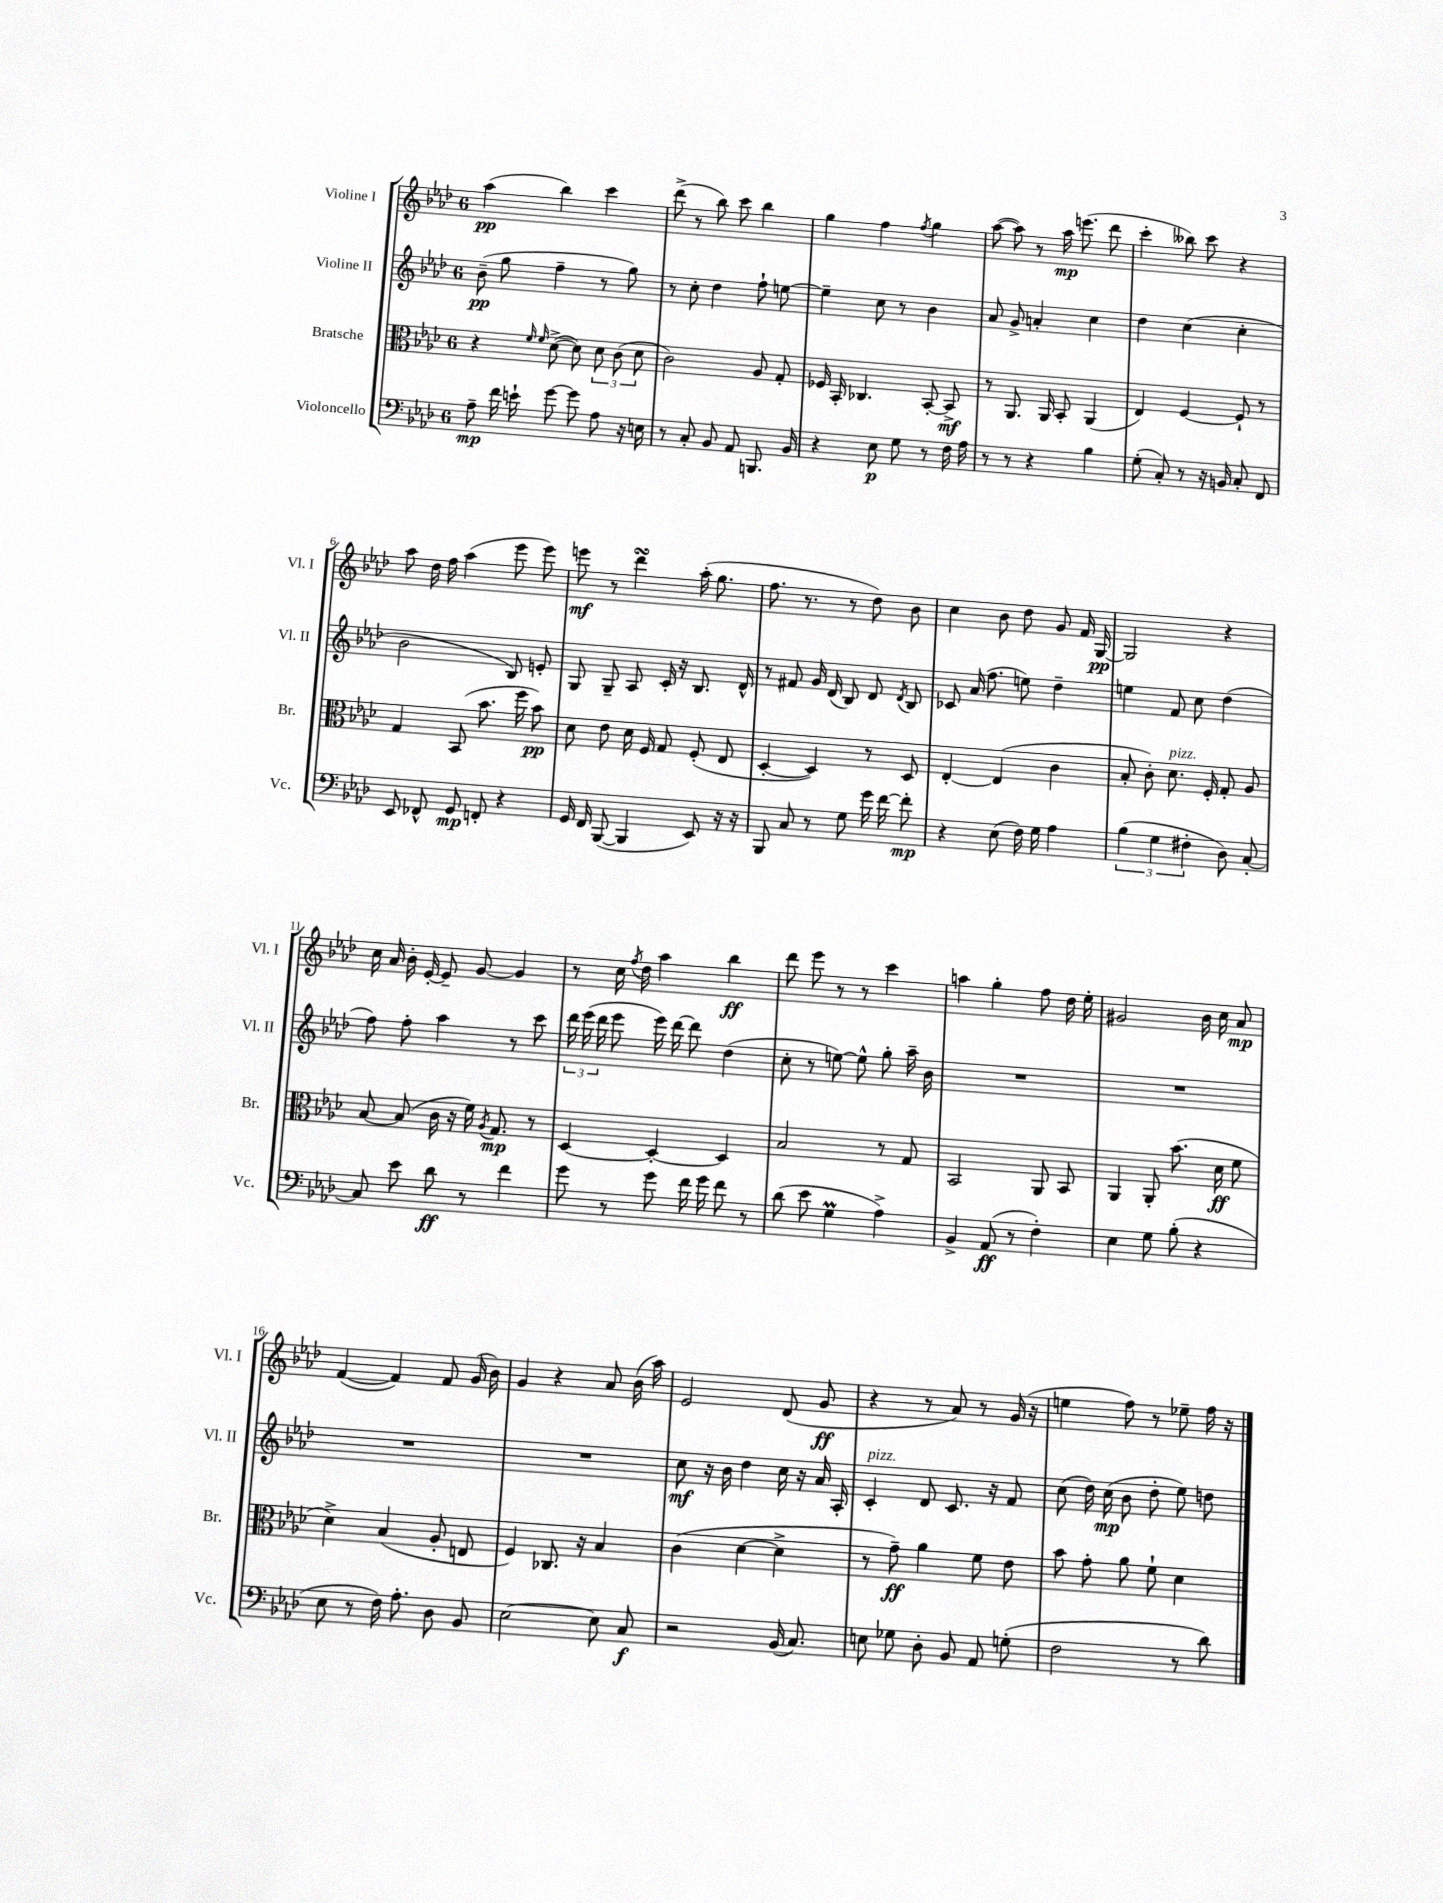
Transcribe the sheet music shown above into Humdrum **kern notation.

**kern	**kern	**kern	**kern
*staff4	*staff3	*staff2	*staff1
*clefF4	*clefC3	*clefG2	*clefG2
*k[b-e-a-d-]	*k[b-e-a-d-]	*k[b-e-a-d-]	*k[b-e-a-d-]
*M6/8	*M6/8	*M6/8	*M6/8
8A-~\	4r	(8b-~\	(4aa-\
16f\	.	8gg\	.
16e`\	.	.	.
.	16qqf/	.	.
.	16qqf/	.	.
[8g\	([8d-^\	4ff~\	4bb-\)
8g\]	8d-\])	.	.
8A-\	12d-\	8r	4ccc\
.	(12c\	.	.
16r	.	8gg\)	.
.	12d-\	.	.
16E\	.	.	.
=	=	=	=
8r	2c\)	8r	(8ddd-^\
8C'/	.	8cc'\	8r
8BB-/	.	4dd-\	8bb-\)
8AA-/	.	.	8ccc\
8.BBB/	8A-/	8ff`\	4bb-\
.	8G'/	[8ee\	.
16BB-/	.	.	.
=	=	=	=
4r	16F-/	4ee~\]	4gg\
.	16BB-'/	.	.
.	4.C-/	.	.
8E-\	.	8cc\	4ff\
8G\	.	8r	.
.	.	.	8qff/
8r	[8BB-'/	4b-\	4gg\
16F\	8BB-^/]	.	.
16A-\	.	.	.
=	=	=	=
8r	8r	8a-/	([8aa-\
8r	8.AA-/	8g^/	8aa-\])
4r	.	4a'/	8r
.	16AA-/	.	.
.	8BB-'/	.	16aa-\
.	.	.	(8.eee\
4B-\	(4AA-/	4cc\	.
.	.	.	8ddd-\
=	=	=	=
(8G'\	4E-/)	4dd-\	4ccc'\
8C'/)	.	.	.
8r	[4F/	(4cc\	8bb--\)
16r	.	.	8ccc\
16BB/	.	.	.
8C'/	8F`/]	4cc'\	4r
8FF/	8r	.	.
=	=	=	=
8EE-/	4G/	2b-\	8aa-\
8FF-^^/	.	.	16dd-\
.	.	.	16ff\
8GG/	(8BB-/	.	(4aa-\
8FF'/	8.b-\	.	.
4r	.	8B-/)	8eee-\
.	16ff\	.	.
.	8b-\)	8e'/	8eee-\)
=	=	=	=
16GG/	8d-\	8G/	8eee\
16FF/	.	.	.
([8BBB-/	8e-\	8G~/	8r
4BBB-/]	16d-\	8A-/	4ddd-\
.	16F/	.	.
.	8G/	16c'/	.
.	.	16r	.
8EE-/)	(8F'/	8.B-/	(16aa-'\
.	.	.	8.gg\
16r	8E-/	.	.
16r	.	16d-^^/	.
=	=	=	=
8BBB-/	[4D-'/	8r	8.ff\
8C/	.	8f#/	.
.	.	.	8.r
8r	4D-/])	16g/	.
.	.	(16d-/	.
8G\	.	8B-/)	8r
16g\	8r	8d-/	8dd-\)
[16f\	.	.	.
.	.	8qd-/	.
8f'\]	8D-/	8B-/	8b-\
=	=	=	=
4r	[4E-'/	8c-/	4cc\
.	.	(16a-/	.
.	.	8.ff\	.
(8E-\	(4E-/]	.	8b-\
16F\)	.	8ee\)	8dd-\
16G\	.	.	.
4A-\	4c\	4dd-~\	8g/
.	.	.	16f/
.	.	.	[16G/
=	=	=	=
(6B-\	8B-'/	4ee\	2G/]
.	8c'\)	.	.
6G\	.	.	.
.	8.d-\	8f/	.
6F#'\	.	.	.
.	.	8cc\	.
.	16F'/	.	.
8D-\)	8G'/	(4dd-\	4r
[8C'/	8A-/	.	.
=	=	=	=
8C/]	[8B-/	8ff\)	16cc\
.	.	.	16a-/
8e-\	(8B-/]	8ff'\	16b-'\
.	.	.	[16e-'/
8d-\	16c\	4aa-\	8e-~/]
.	16r	.	.
8r	16f\)	.	[8g/
.	8qA-/	.	.
.	8.G/	.	.
4f\	.	8r	4g/]
.	8r	8ccc\	.
=	=	=	=
8g\	[4D-/	24ddd-\	8r
.	.	(24eee-\	.
.	.	24ddd-\	.
8r	.	8eee-\	16cc\
.	.	.	8qff/
.	.	.	16dd-\
8g\	4D-'/_	16eee-\)	4aa-\
.	.	[16ddd-\	.
16f\	.	8ddd-\]	.
16g\	.	.	.
8f\	4D-/]	(4dd-\	4bb-\
8r	.	.	.
=	=	=	=
(8d-\	2B-/	8cc'\	8ddd-\
8e-\	.	8r	8eee-\
4G\	.	[8ee\)	8r
.	.	8ee^^\]	8r
4A-^\)	8r	8gg'\	4ccc\
.	8G/	16aa-~\	.
.	.	16b-\	.
=	=	=	=
4BB-^/	2BB-/	2.r	4aa\
(8AA-/	.	.	4gg'\
8r	.	.	.
4F'\)	8AA-/	.	8ff\
.	8BB-/	.	16dd-\
.	.	.	16ee-'\
=	=	=	=
4E-\	4AA-/	2.r	2g#/
8G\	8AA-'/	.	.
(8B-'\	(8.b-\	.	.
4r	.	.	16b-\
.	16d-\	.	16cc\
.	8f\	.	8a-/
=	=	=	=
8E-\	4d-^\)	2.r	([4f/
8r	.	.	.
16F\)	(4B-/	.	4f/])
8.A-'\	.	.	.
8D-\	8A-'/	.	8f/
8BB-/	8E/	.	(16g/
.	.	.	16b-\)
=	=	=	=
[2E-\	4F/)	2.r	4g/
.	8.C-/	.	4r
.	16r	.	.
8E-\]	4B-/	.	8a-/
8C/	.	.	(16b-\
.	.	.	16aa-\)
=	=	=	=
2r	(4c\	8cc\	2e-/
.	.	16r	.
.	.	16b-\	.
.	[4d-\	4dd-\	.
(16BB-/	4d-^\]	16cc\	(8d-/
8.C/)	.	16r	.
.	.	16a-/	8g/
.	.	16A-'/	.
=	=	=	=
8E\	8r	4c'/	4r
8G-\	8g~\)	.	.
8D-'\	4a-\	8d-/	8r
8BB-/	.	8.c/	8a-/)
8AA-/	8f\	.	8r
.	.	16r	.
(8G'\	8e-\	8f/	(16g/
.	.	.	16r
=	=	=	=
2F\	8b-\	(8cc\	4ee\
.	8g'\	16dd-\)	.
.	.	(16cc\	.
.	8a-\	8b-\	8ff\)
.	8f`\	8dd-'\	8r
8r	4d-\	8ee-\)	8ee-~\
8d-\)	.	8dd\	16ff\
.	.	.	16r
==	==	==	==
*-	*-	*-	*-
